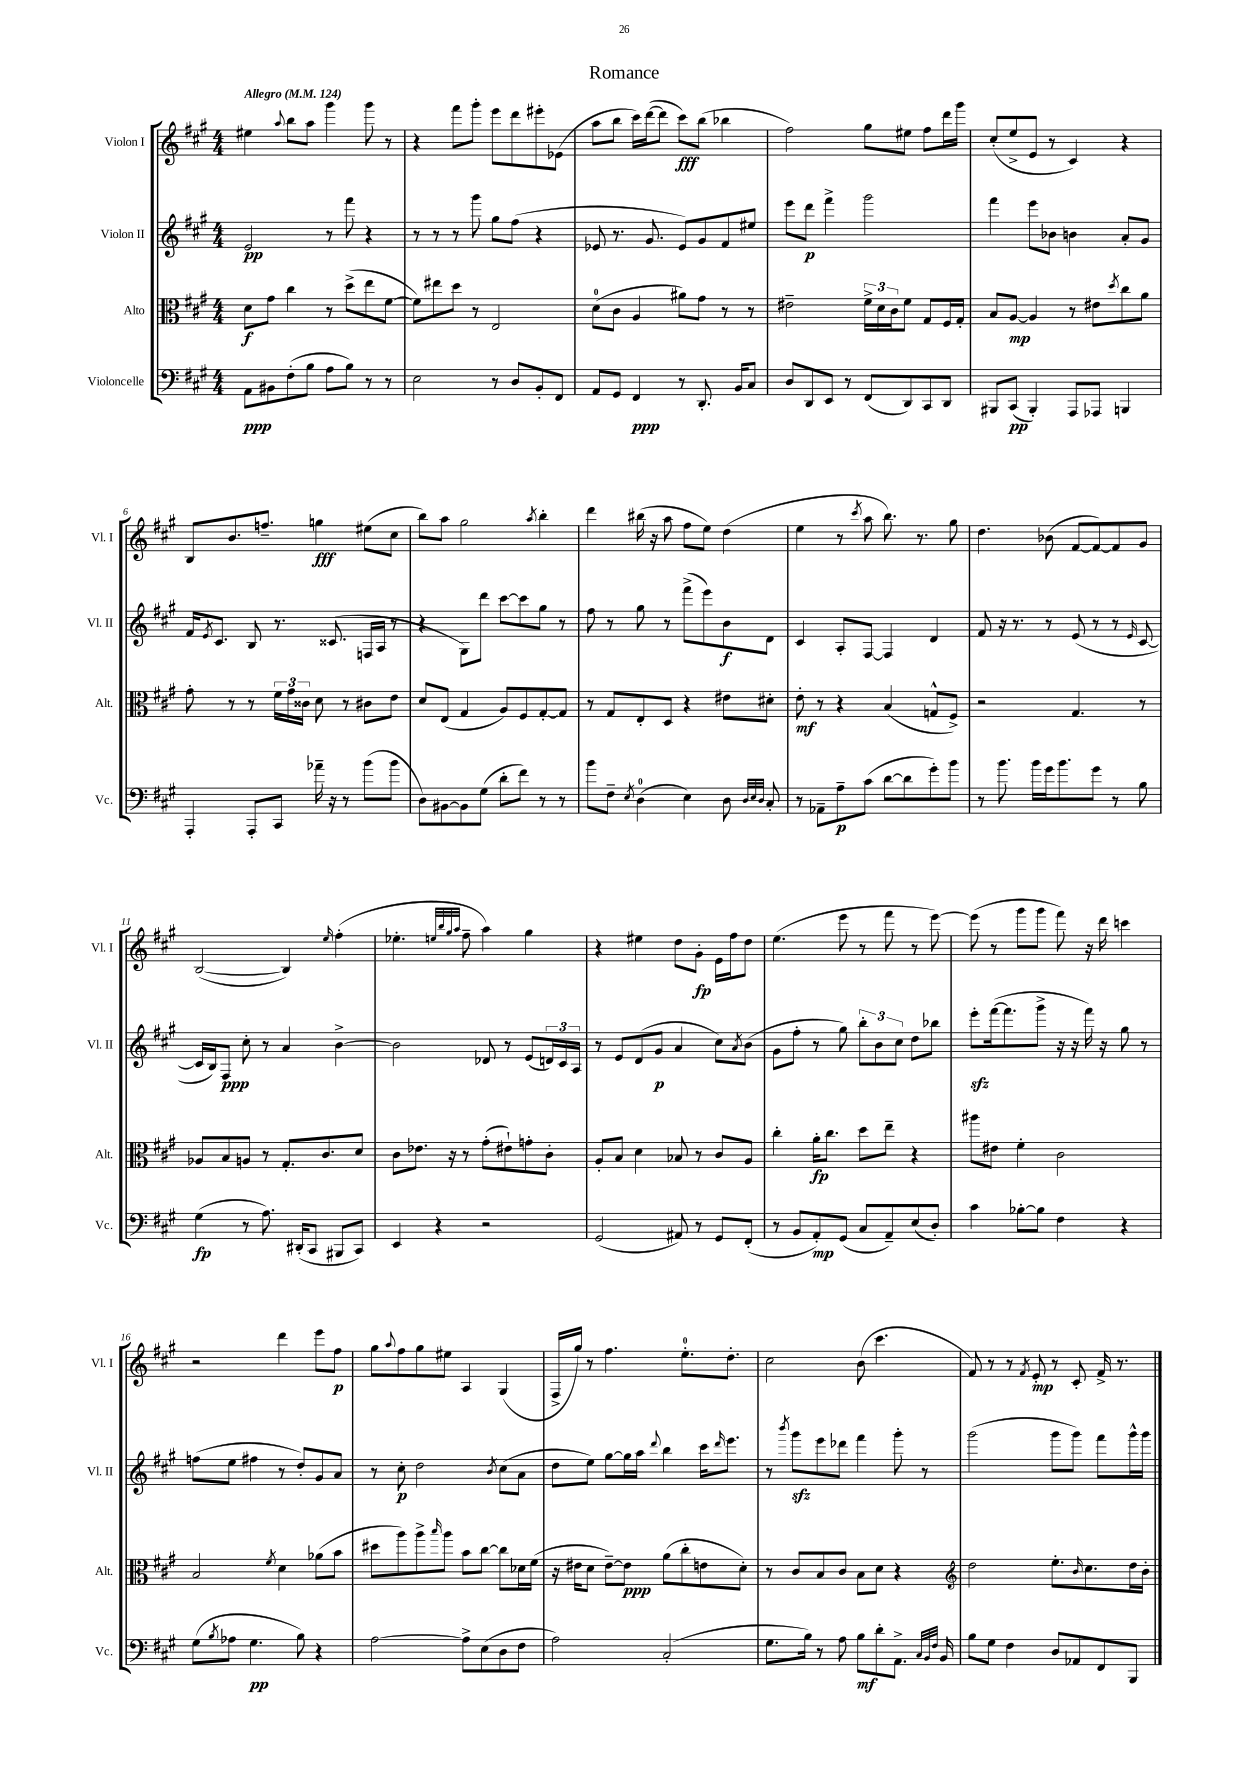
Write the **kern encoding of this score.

**kern	**kern	**kern	**kern
*staff4	*staff3	*staff2	*staff1
*clefF4	*clefC3	*clefG2	*clefG2
*k[f#c#g#]	*k[f#c#g#]	*k[f#c#g#]	*k[f#c#g#]
*M4/4	*M4/4	*M4/4	*M4/4
*MM124	*MM124	*MM124	*MM124
8AA\L	8d\L	2e/	4ee#\
8BB#\	8g#\J	.	.
.	.	.	8qqaa/
(8F#'\	4cc#\	.	8bb\L
8B\J	.	.	8aa\J
8A\L	8r	8r	4ggg#\
8B\J)	(8dd^\L	8fff#\	.
8r	8ee\	4r	8ggg#\
8r	[8f#\J	.	8r
=	=	=	=
2E\	8f#\]L)	8r	4r
.	8ee#\	8r	.
.	8dd\J	8r	8fff#\L
.	8r	8ggg#\	8ggg#'\J
8r	2E/	8gg#\L	8eee\L
8D/L	.	(8ff#\J	8ddd\
8BB'/	.	4r	8eee#'\
8FF#/J	.	.	(8e-\J
=	=	=	=
8AA/L	(8d\L	8e-/	8aa\L
8GG#/J	8c#\J	8.r	8bb\J
4FF#/	4A/	.	16ccc#\LL)
.	.	8.g#/	([16ddd\J
.	.	.	8ddd\]J
8r	8a#\L)	8e-/L)	8ccc#\L)
8.DD'/	8g#\J	8g#/	(8bb\J
.	8r	8f#/	4bb-\
16BB/LK	.	.	.
8C#/J	8r	8ee#/J	.
=	=	=	=
8D/L	2e#~\	8eee\L	2ff#\)
8DD/	.	8ddd\J	.
8EE/J	.	4fff#^\	.
8r	.	.	.
(8FF#/L	24f#^\LL	2ggg#\	8gg#\L
.	24d\	.	.
.	24c#\J	.	.
8DD/)	8f#\J	.	8ee#\J
8CC#/	8G#/L	.	8ff#\L
8DD/J	16F#/L	.	16ddd\L
.	16G#'/JJ	.	16ggg#\JJ
=	=	=	=
8BBB#/L	8B/L	4fff#\	(8cc#'/L
(8CC#/J	[8A/J	.	8ee^/
4BBB#'/)	4A/]	8eee\L	8e/J
.	.	8b-\J	8r
8AAA/L	8r	4b\	4c#/)
8AAA-/J	8e#\L	.	.
.	8qdd/	.	.
4BBB/	8cc#\	8a'/L	4r
.	8a\J	8g#/J	.
=	=	=	=
4AAA'/	8g#'\	16f#/LK	8B/L
.	.	8qe/	.
.	.	8.c#/J	.
.	8r	.	8.b/
8AAA'/L	8r	8B/	.
.	.	.	8.ff~/J
8CC#/J	24f#\LL	8.r	.
.	24g#\	.	.
.	24c##\JJ	.	.
16a-~\	8d\	.	4gg\
16r	.	(8.c##/	.
8r	8r	.	.
(8b\L	8c#\L	16F/LL	(8ee#\L
.	.	16A/JJ	.
8b\J	8e\J	8r	8cc#\J
=	=	=	=
8D\L)	8d/L	4r	8bb\L)
[8BB#\	(8E/J	.	8aa\J
8BB#\]	4G#/	8G#\L)	2gg#\
(8G#\J	.	8ddd\J	.
8d'\L	8A/L)	[8ccc#\L	.
8f#\J)	8F#/	8ccc#\]	.
.	.	.	8qaa/
8r	[8G#'/	8gg#\J	4bb'\
8r	8G#/]J	8r	.
=	=	=	=
8b\L	8r	8ff#\	4ddd\
8F#~\J	8G#/L	8r	.
8qE/	.	.	.
(4D\	8E'/	8gg#\	(16bb#\
.	.	.	16r
.	8D/J	8r	8aa\
4E\)	4r	(8fff#^\L	8ff#\L
.	.	8eee\)	8ee\J)
8D\	8e#\L	8b\	(4dd\
32qqD/LLL	.	.	.
32qqE/	.	.	.
32qqD/JJJ	.	.	.
8C#'/	8d#'\J	8d\J	.
=	=	=	=
8r	8e'\	4c#/	4ee\
8AA-~\L	8r	.	.
8A~\	4r	8A'/L	8r
.	.	.	8qccc#/
(8c#\J	.	[8F#/J	8aa\
[8d\L	(4B/	4F#/]	8.bb\)
8d\]	.	.	.
.	.	.	8.r
8g#'\)	8G^^/L	4d/	.
8b\J	8F#^/J)	.	8gg#\
=	=	=	=
8r	2r	8f#/	4.dd\
8.b\	.	16r	.
.	.	8.r	.
16b\LL	.	.	.
16g#\J	.	8r	(8b-\
8.b\	.	.	.
.	4.G#/	(8e/	[8f#/L
8g#\J	.	8r	8f#/_)
8r	.	8r	8f#/]
.	.	16qqe/	.
8B\	8r	[8c#/	8g#/J
=	=	=	=
(4G#\	8A-/L	16c#/]LL	([2B/
.	.	16B/J)	.
.	8B/	8F#/J	.
8r	8A/J	8cc#'\	.
8.A\)	8r	8r	.
.	8.G#'/L	4a/	4B/])
(16DD#'/LK	.	.	.
8CC#/J	.	.	.
.	8.c#/	.	.
.	.	.	16qqee/
8BBB#/L	.	[4b^\	(4ff#'\
8CC#/J)	8d/J	.	.
=	=	=	=
4EE/	8c#\L	2b\]	4.ee-'\
.	8.e-\J	.	.
4r	.	.	.
.	16r	.	.
.	.	.	32qqee/LLL
.	.	.	32qqbb/
.	.	.	32qqgg#/
.	.	.	32qqaa/JJJ
.	8r	.	8ff#~\
2r	(8g#'\L	8d-/	4aa\)
.	8e#`\)	8r	.
.	8g'\	(8e/L	4gg#\
.	8c#'\J	24d/L)	.
.	.	24c#/	.
.	.	24A/JJ	.
=	=	=	=
(2GG#/	8A'/L	8r	4r
.	8B/J	8e/L	.
.	4d\	(8d/	4ee#\
.	.	8g#/J	.
8AA#/)	8B-/	4a/	8dd\L
8r	8r	.	8g#'\J
8GG#/L	8c#/L	8cc#\L)	16e\LL
.	.	.	16ff#\J
.	.	8qa/	.
(8FF#'/J	8A/J	(8b\J	8dd\J
=	=	=	=
8r	4cc#'\	8g#\L	(4.ee\
8BB/L	.	8ff#'\J	.
8AA'/)	16a'\LK	8r	.
.	8.cc#\J	.	.
(8GG#/J	.	8gg#\)	8eee\
8C#/L	8dd\L	12bb'\L	8r
.	.	12b\	.
8AA~/)	8ee~\J	.	8fff#\
.	.	12cc#\J	.
(8E/	4r	8dd\L	8r
8D'/J)	.	8bb-\J	[8eee\)
=	=	=	=
4c#\	8aa#\L	8eee'\L	(8eee\]
.	8e#\J	([16fff#\k	8r
.	.	8.fff#\]	.
[8B-'\L	4f#'\	.	8ggg#\L
8B-\]J	.	8ggg#^\J	8ggg#\J
4F#\	2c#\	16r	8fff#\)
.	.	16r	.
.	.	16fff#\)	16r
.	.	16r	16ddd\
4r	.	8gg#\	4ccc\
.	.	8r	.
=	=	=	=
(8G#\L	2B/	(8ff\L	2r
8qB/	.	.	.
8A-\J	.	8ee\J	.
4.G#\	.	4ff#\	.
.	8qf#/	.	.
.	4d\	8r	4ddd\
8B\)	.	8dd'/L)	.
4r	(8a-\L	8g#/	8eee\L
.	8b\J	8a/J	8ff#\J
=	=	=	=
[2A\	8dd#\L	8r	8gg#\L
.	.	.	8qqaa/
.	8aa\)	8cc#'\	8ff#\
.	8aa^\	2dd\	8gg#\
.	16qqbb/	.	.
.	8aa\J	.	8ee#\J
8A^\]L	8b\L	.	4A/
(8E\	[8cc#\J	.	.
.	.	8qb/	.
8D\	8cc#\]L	(8cc#\L	(4G#/
8F#\J	16d-\L	8a\J	.
.	(16f#\JJ	.	.
=	=	=	=
2A\)	16r	8dd\L	16F#^/LL
.	16e#\LK	.	16gg#/JJ)
.	8d\J	8ee\J)	8r
.	[8e#~\L)	[8gg#\L	4.ff#\
.	8e#\]J	16gg#\]L	.
.	.	16aa\JJ	.
.	.	8qqddd/	.
(2C#'/	(8a\L	4bb\	.
.	8cc#'\	.	8.ee'\L
.	8e\	16ccc#\LK	.
.	.	16qqddd/	.
.	.	8.eee\J	8.dd'\J
.	8d'\J)	.	.
=	=	=	=
8.G#\L	8r	8r	2cc#\
.	.	8qbbb/	.
.	8c#/L	8ggg#\L	.
16B\Jk)	.	.	.
8r	8B/	8eee\	.
8A\	8c#/J	8ddd-\J	.
8B\L	8B\L	4fff#\	(8b\
8d'\	8d\J	.	4.ccc#\
8.AA^\J	4r	8ggg#'\	.
.	.	8r	.
32qqC#/LLL	.	.	.
32qqBB/	.	.	.
32qqF#/JJJ	.	.	.
16BB/	.	.	.
=	=	=	=
*	*clefG2	*	*
8B\L	2dd\	(2ggg#\	8f#/)
8G#\J	.	.	8r
4F#\	.	.	8r
.	.	.	8qf#/
.	.	.	8e'/
8D/L	8.ee'\L	8ggg#\L	8r
8AA-/	.	8ggg#\J)	8c#'/
.	16qqb/	.	.
.	8.cc#\	.	.
8FF#/	.	8fff#\L	16f#^/
.	.	.	8.r
8BBB/J	16dd\L	16ggg#^^\L	.
.	16b'\JJ	16ggg#\JJ	.
==	==	==	==
*-	*-	*-	*-
